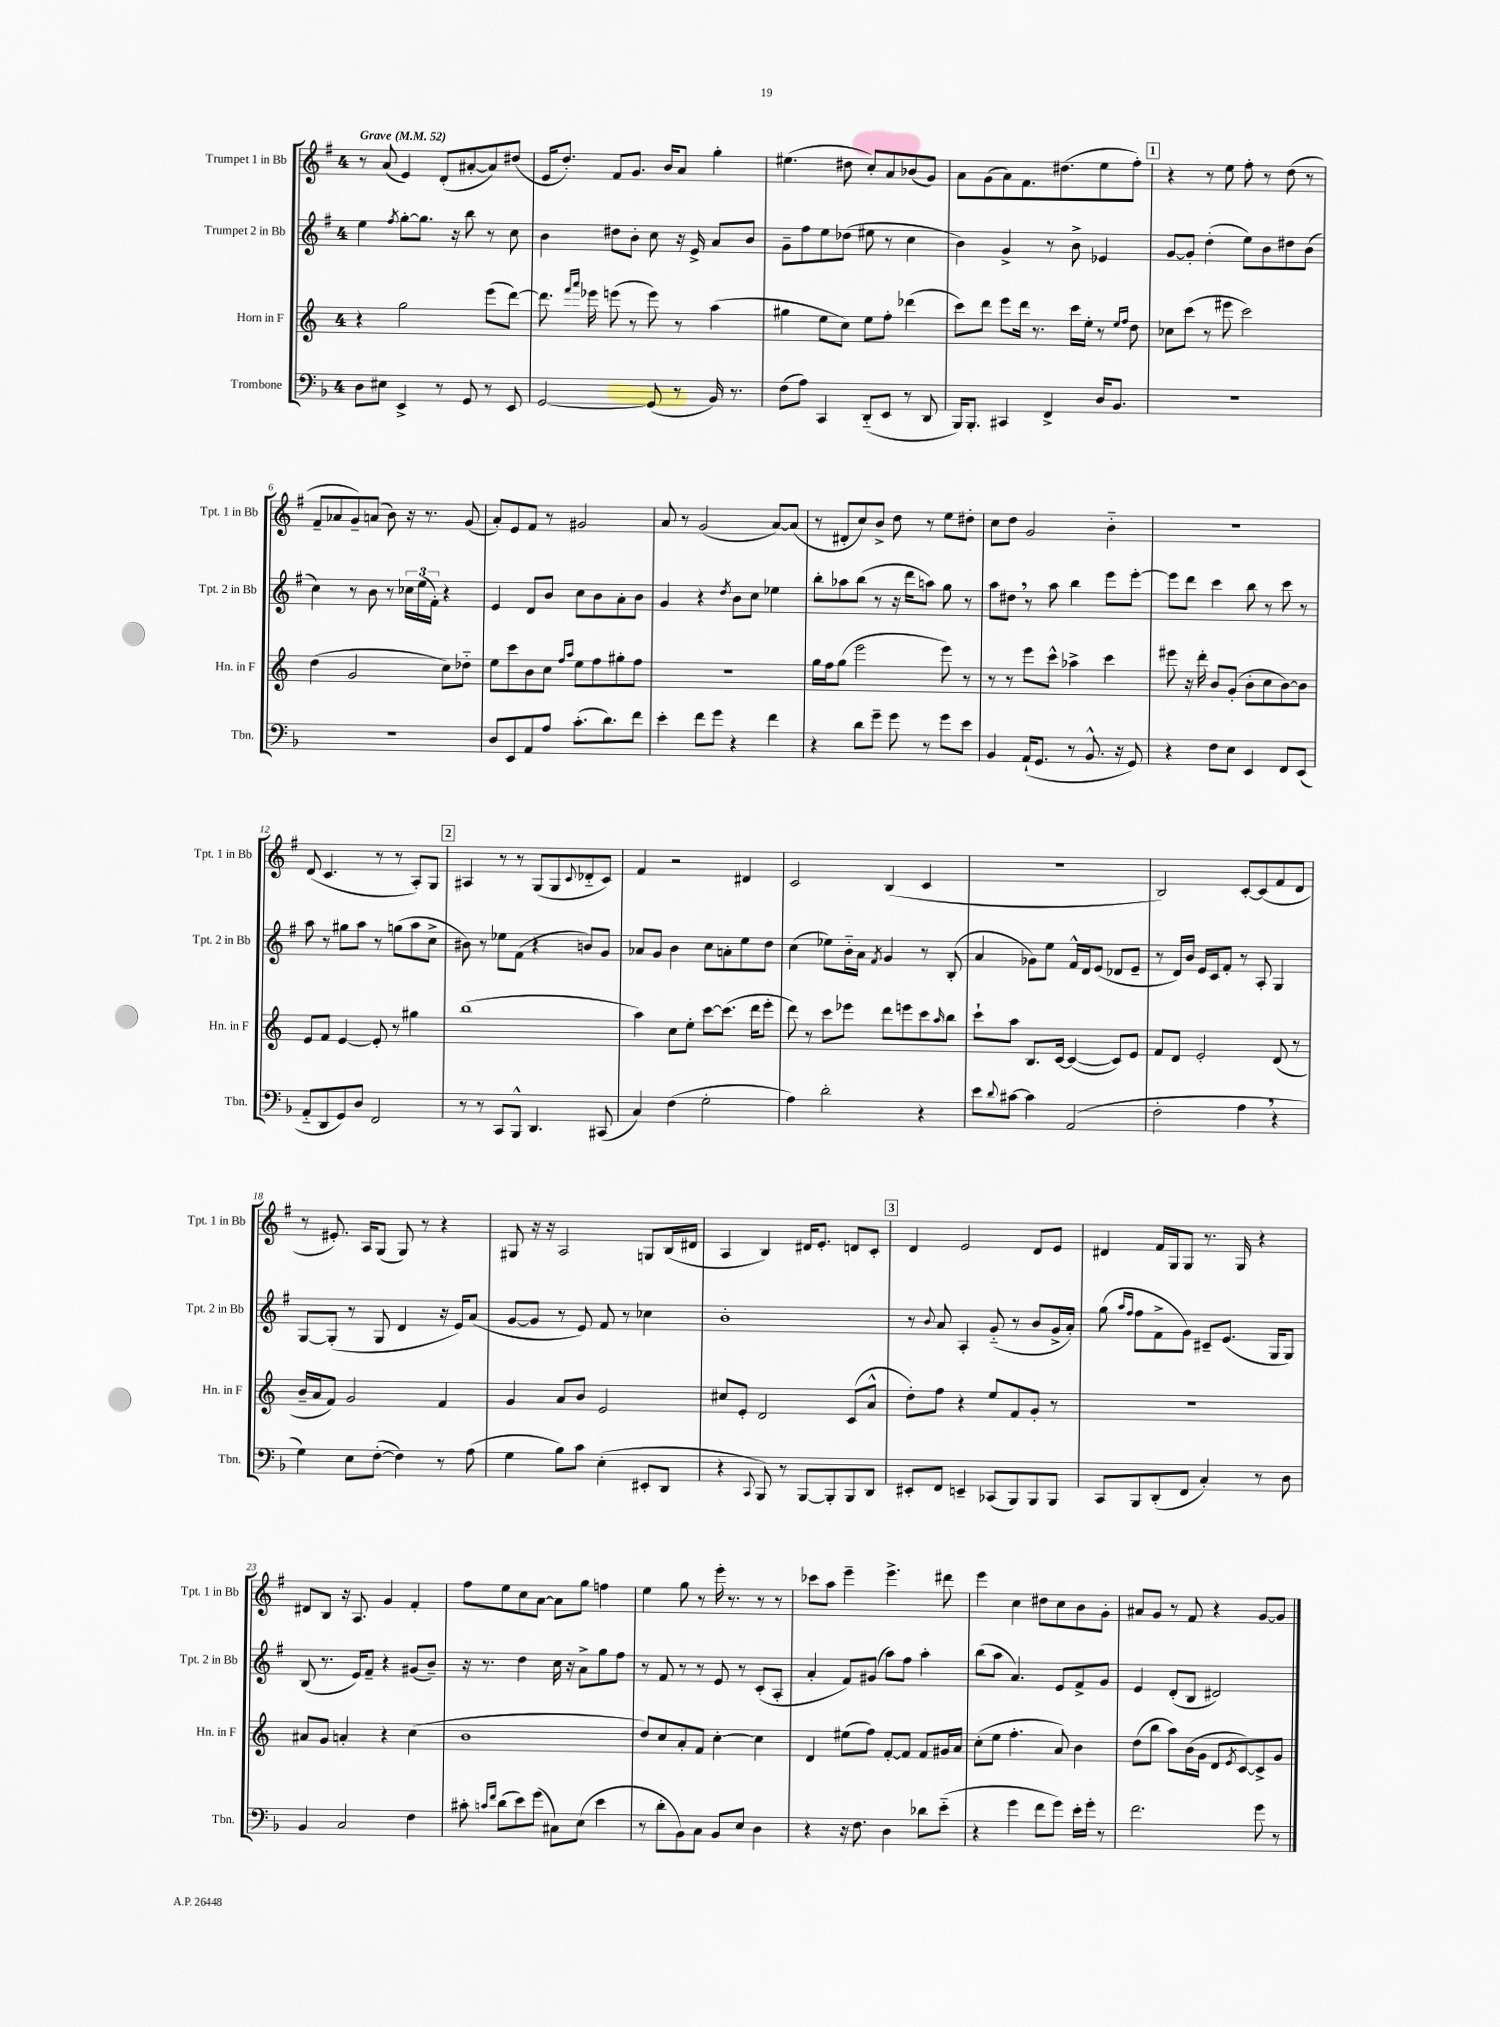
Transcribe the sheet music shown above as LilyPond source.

<<
\new StaffGroup <<
\new Staff = "s0" \with { instrumentName = "Trumpet 1 in Bb" shortInstrumentName = "Tpt. 1 in Bb" } {
    \clef treble \key g \major \once \override Staff.TimeSignature.style = #'single-digit \time 4/4 \tempo "Grave" 4 = 52
    r8 a'8( e'4) d'8-.( ais'8~-. ais'8) dis''8( |
    e'16 d''8.-.) fis'8 g'8. b'16 a'8 g''4-. |
    eis''4.( dis''8 c''8-.) a'8 bes'8( g'8) |
    a'8 g'8( a'8) fis'8. dis''8.( e''8 fis''8-.) |
    \mark \markup { \box "1" } r4 r8 e''8 fis''8-. r8 d''8( r8 |
    fis'8-- aes'8 g'8--) a'8( b'8) r16 r8. g'8( |
    a'8-.) e'8 fis'8 r8 gis'2 |
    a'8 r8 g'2( a'8~) a'8( |
    r8 dis'8-. c''8) b'8-> d''8 r8 e''8 dis''8-. |
    c''8 d''8 g'2 b'4-_ |
    r1 |
    d'8( c'4. r8 r8 a8-.) g8 |
    \mark \markup { \box "2" } ais4 r8 r8 g8( g8 \appoggiatura { c'8 } des'8-_ c'8) |
    fis'4 r2 dis'4 |
    c'2 b4( c'4 |
    R1 |
    b2) c'8~-. c'8( fis'8 d'8 |
    r8 eis'8.-.) a16 g8( g8) r8 r4 |
    gis8 r16 r16 a2 g8 b16( dis'16 |
    a4 b4) dis'16 e'8.-. d'8 c'8-. |
    \mark \markup { \box "3" } d'4 e'2 d'8 e'8 |
    dis'4 fis'16 g16 g8 r8. g16 r4 |
    dis'8 b8 r16 a8. g'4 fis'4-. |
    fis''8 e''8 c''8 a'8~ a'8 g''8 f''4 |
    e''4 g''8 r8 e'''16-. r8. r8 r8 |
    ces'''8 a''8 e'''4-- e'''4.-> dis'''8 |
    e'''4 c''4 dis''8 c''8 b'8 g'8-. |
    ais'8 g'8 r8 fis'8 r4 g'8~ g'8 \bar "|." |
}
\new Staff = "s1" \with { instrumentName = "Trumpet 2 in Bb" shortInstrumentName = "Tpt. 2 in Bb" } {
    \clef treble \key g \major \once \override Staff.TimeSignature.style = #'single-digit \time 4/4
    e''4 \acciaccatura { fis''8 } g''8~-. g''8. r16 b''8 r8 c''8 |
    b'4 dis''8 b'8-. c''8 r16 e'16-> a'8 b'8 |
    g'8-- fis''8 e''8 des''8( eis''8 r8 c''4 |
    b'4) g'4-> r8 b'8-> ees'4 |
    \mark \markup { \box "1" } g'8~ g'8-. d''4-.( e''8) b'8 dis''8 b'8( |
    c''4) r8 b'8 r8 \tuplet 3/2 { ces''16 e''16( fis'16-.) } r4 |
    e'4 d'8 b'8 c''8 b'8 a'8-. b'8 |
    g'4 r4 \acciaccatura { d''8 } b'8 c''8 ees''4 |
    b''8-. aes''8 b''8( r8 r16 d'''16 a''8) g''8 r8 |
    a''8 dis''8 \breathe r8 a''8 b''4 e'''8 e'''8~-. |
    e'''8 d'''8 c'''4 b''8 r8 c'''8 r8 |
    a''8 r8 gis''8 a''8 r8 g''8( a''8 c''8-> |
    \mark \markup { \box "2" } bis'8) r8 ees''8 fis'8( r4 b'8) g'8 |
    aes'8 g'8 b'4 c''8 a'8-. e''8 d''8 |
    c''4( ees''8) b'16-_ a'16 \acciaccatura { fis'8 } g'4 r8 b8-.( |
    a'4 ges'8) e''8 fis'16-^ d'16 e'8( des'8 e'8-- |
    r8 d'16) b'16 e'16 c'16 fis'8-. r8 a8-. g4 |
    g8~ g8-.( r8 g8 d'4 r16 e'16) a'8( |
    g'8~ g'8 r8 e'8) fis'8 r8 ces''4 |
    b'1-. |
    \mark \markup { \box "3" } r8 \appoggiatura { b'8 } a'8 a4-. g'8-_( r8 b'8 g'16-> a'16-.) |
    g''8( \grace { a''16 fis''16 } fis''8 fis'8-> g'8) cis'8-- e'8.( g16 g8) |
    b8( r8. e'16) fis'8-- r4 gis'8( b'8--) |
    r16 r8. d''4 c''16 r16 a'8-> g''8 fis''8 |
    r8 fis'8 r8 r8 e'8 r8 c'8-.( a8-. |
    a'4-. fis'8) gis'8( a''8) fis''8 a''4-. |
    b''8( a''8 a'4.) e'8 fis'8-> g'8 |
    e'4 d'8-.( b8 dis'2) \bar "|." |
}
\new Staff = "s2" \with { instrumentName = "Horn in F" shortInstrumentName = "Hn. in F" } {
    \clef treble \key c \major \once \override Staff.TimeSignature.style = #'single-digit \time 4/4
    r4 g''2 e'''8( d'''8~) |
    d'''8. \grace { f'''16 a'''16 } ees'''16 e'''8( r8 e'''8) r8 a''4( |
    gis''4 e''8 c''8) e''8 f''8-. des'''4( |
    c'''8) d'''8 e'''8 d'''16 r8. c'''16 e''16-. r8 \grace { e''16 f''16 } d''8 |
    \mark \markup { \box "1" } ces''8 c'''8( r8 eis'''8 c'''2) |
    d''4( g'2 c''8) des''8-_ |
    e''8 c'''8 b'8 c''8 \grace { f''16 a''16 } e''8 f''8 gis''8-. f''8 |
    R1 |
    g''16 f''16 g''8( e'''2 e'''8) r8 |
    r8 r8 e'''8 c'''8-^ aes''4-> c'''4 |
    eis'''8 r16 d'''16-. b'8 g'8-.( b'8-. c''8 b'8~) b'8 |
    e'8 f'8 e'4~ e'8-. r8 gis''4 |
    \mark \markup { \box "2" } b''1( |
    a''4) c''8 e''8-. c'''8~ c'''8.( d'''16 e'''8-. |
    d'''8) r8 c'''8 ees'''8 d'''8 e'''8 c'''8 \grace { a''16 } b''8 |
    c'''8-! a''8 b8. c'16~ c'4~( c'8) e'8 |
    f'8 d'8 e'2-. d'8( r8 |
    b'16-- a'16 f'8) g'2 f'4 |
    g'4 a'8 b'8 e'2 |
    cis''8 e'8-. d'2 c'8( a'8-^ |
    \mark \markup { \box "3" } d''8-.) f''8 r4 e''8 f'8 g'8-. r8 |
    R1 |
    ais'8 g'8 a'4-. r4 c''4( |
    b'1 |
    d''8) c''8 a'8-. f'8 c''4~-. c''4 |
    d'4 eis''8( f''8) f'8~-. f'8 f'8 gis'16 a'16 |
    c''8-.( e''8 f''4.-. a'8) b'4 |
    d''8( b''8 a''8) b'16( g'16 d'8 \acciaccatura { e'8 } c'8~) c'8-> g'8 \bar "|." |
}
\new Staff = "s3" \with { instrumentName = "Trombone" shortInstrumentName = "Tbn." } {
    \clef bass \key f \major \once \override Staff.TimeSignature.style = #'single-digit \time 4/4
    d8 eis8 e,4-> r8 g,8 r8 e,8 |
    g,2~ g,8( r8 bes,16) r8. |
    f8( a8) c,4 d,8-_( e,8 r8 d,8 |
    bes,,16) bes,,8.-. cis,4 f,4-> d16 bes,8. |
    \mark \markup { \box "1" } r1 |
    R1 |
    d8 e,8 a,8 a8 c'8.-.( d'8.) f'8 |
    e'4-. f'8 g'8 r4 f'4 |
    r4 d'8 g'8-- g'8 r8 g'8 e'8 |
    bes,4 a,16-!( g,8. r8 bes,8.-^ r16 g,8) |
    r4 f8 e8 e,4 f,8 e,8( |
    a,8-_ d,8 g,8) d8 f,2 |
    \mark \markup { \box "2" } r8 r8 c,8 bes,,8-^ d,4. cis,8( |
    c4) f4( g2-. |
    a4) d'2-. r4 |
    e'8 \appoggiatura { d'8 } cis'8~ cis'4 a,2( |
    f2-. a4 \breathe r4 |
    g4) e8 f8~-.( f4) r8 a8( |
    g4 bes8) c'8 e4-.( eis,8-. d,8 |
    r4 \appoggiatura { c,8 } bes,,8) r8 bes,,8~ bes,,8-. bes,,8 d,8 |
    \mark \markup { \box "3" } eis,8-. f,8 e,4-- ces,8( bes,,8) bes,,8 bes,,8 |
    c,8 bes,,8 d,8-.( f,8 c4-.) r8 d8 |
    bes,4 c2 f4 |
    cis'8-. \grace { c'16 f'16 } d'8( e'8) g'8( cis8) e8( e'4 |
    r8 d'8-. bes,8) c8 bes,8 e8 d4 |
    r4 r16 f8. d4 des'8 e'8-_( |
    r4 g'4 f'8 g'8) e'16-. g'16-. r8 |
    f'2. g'8 r8 \bar "|." |
}
>>
>>
